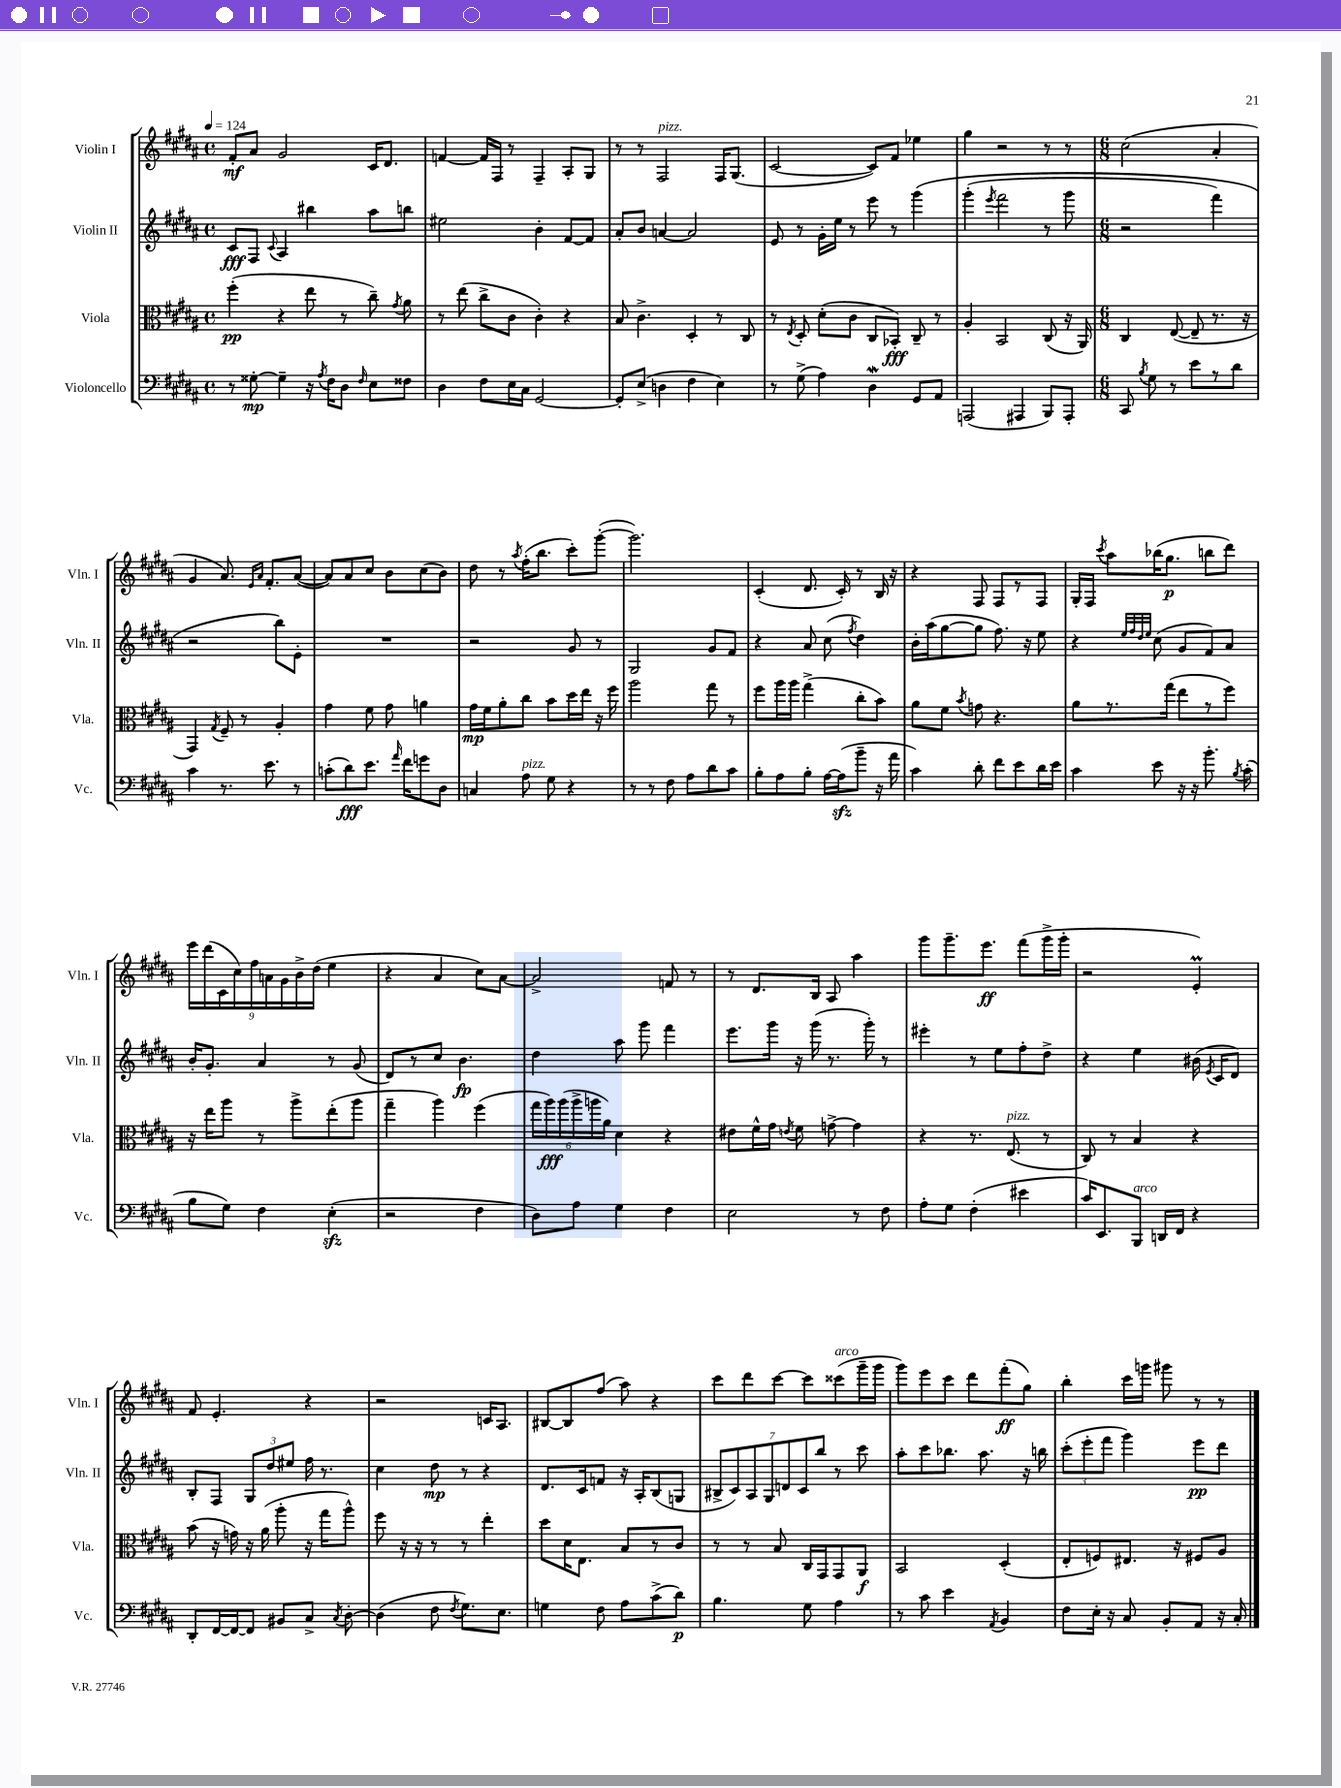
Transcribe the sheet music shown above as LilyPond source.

<<
\new StaffGroup <<
\new Staff = "s0" \with { instrumentName = "Violin I" shortInstrumentName = "Vln. I" } {
    \clef treble \key b \major \defaultTimeSignature \time 4/4 \tempo 4 = 124
    \autoBeamOff fis'8[-.\mf ais'8] gis'2 cis'16[ dis'8.] |
    f'4~ f'16[ fis16] r8 fis4-- ais8[-. gis8] |
    r8 r8 fis2^\markup { \italic "pizz." } fis16[ gis8.]( |
    cis'2~ cis'8[) fis'8] ees''4 |
    gis''4 r2 r8 r8 |
    \numericTimeSignature \time 6/8 cis''2( ais'4-. |
    gis'4 ais'8.) \grace { e'16[ ais'16] } fis'8.[-. ais'8]~( |
    ais'8[) ais'8 cis''8] b'8[ cis''8( b'8]) |
    dis''8 r8 \acciaccatura { ais''8 } fis''16[-.( b''8.] cis'''8[-.) gis'''8]~-.( |
    gis'''2.) |
    cis'4-.( dis'8. cis'16-.) r8 b16 r16 |
    r4 fis8 fis8[ r8 fis8] |
    gis16[-. fis16] \acciaccatura { cis'''8 } ais''8[ bes''16( gis''8.]\p b''8[ dis'''8]) |
    \tuplet 9/8 { e'''16[ dis'''16( cis'16 cis''16) fis''16 a'16 gis'16 b'16-> dis''16]( } e''4 |
    r4 ais'4 cis''8[) ais'8]~ |
    ais'2-> f'8 r8 |
    r8 dis'8.[ b16] ais8 ais''4 |
    gis'''8[ gis'''8.-- e'''8.]\ff fis'''8[( gis'''16-> gis'''16]-. |
    r2 e'4-.\prall) |
    fis'8 e'4.-. r4 |
    r2 c'16[ ais8.] |
    bis8[~ bis8 fis''8]( ais''8) r4 |
    cis'''8[ dis'''8 cis'''8]~ cis'''8[ cisis'''8^\markup { \italic "arco" }( gis'''16-- gis'''16] |
    gis'''8[) e'''8 cis'''8] dis'''8[ fis'''8-.\ff( gis''8]) |
    b''4-. cis'''16[ g'''16] gis'''8 r8 r8 \bar "|." |
}
\new Staff = "s1" \with { instrumentName = "Violin II" shortInstrumentName = "Vln. II" } {
    \clef treble \key b \major \defaultTimeSignature \time 4/4
    \autoBeamOff cis'8[\fff fis8] \appoggiatura { cis'8 } ais4 bis''4 ais''8[ b''8] |
    eis''2 b'4-. fis'8[~ fis'8] |
    ais'8[-. b'8] a'4~ a'2 |
    e'8 r8 gis'16[-. e''16] r8 e'''8 r8 gis'''4\( |
    gis'''4-.( \acciaccatura { e'''8 } fis'''2 r8 gis'''8 |
    \numericTimeSignature \time 6/8 r2 fis'''4) |
    r2 b''8[\) e'8]-. |
    R2. |
    r2 gis'8 r8 |
    gis2 gis'8[ fis'8] |
    r4 ais'8 cis''8( \acciaccatura { fis''8 } dis''4) |
    b'16[-. ais''16( gis''8~ gis''8] fis''8.) r16 e''8 |
    r4 \grace { e''32[ fis''32 dis''32 e''32] } cis''8( gis'8[ fis'8) ais'8] |
    b'16[-. gis'8.]-. ais'4 r8 gis'8( |
    dis'8[) r8 cis''8] b'4.\fp |
    dis''4 ais''8 gis'''8 fis'''4 |
    e'''8.[ gis'''16] r16 gis'''16( r8. gis'''16-.) r8 |
    eis'''4-. r8 e''8[ fis''8-. dis''8]-> |
    r4 e''4 bis'16( \acciaccatura { e'8 } cis'16[ dis'8]) |
    b8[-. fis8] \tuplet 3/2 { gis8[ dis''8 eis''8] } fis''16 r8. |
    cis''4 dis''8\mp r8 r4 |
    dis'8.[ cis'16 f'8] r16 ais16[-. b8( g8] |
    \tuplet 7/4 { bis8[-> cis'8) ais8 gis8 d'8 cis'8 b''8] } r8 cis'''8 |
    ais''8[-. cis'''8 bes''8.] ais''8. r16 b''16 |
    \tuplet 3/2 { cis'''8[-.( e'''8-. fis'''8] } gis'''4) e'''8[\pp dis'''8] \bar "|." |
}
\new Staff = "s2" \with { instrumentName = "Viola" shortInstrumentName = "Vla." } {
    \clef alto \key b \major \defaultTimeSignature \time 4/4
    \autoBeamOff fis''4-.\pp( r4 e''8 r8 cis''8--) \acciaccatura { gis'8 } ais'8 |
    r8 e''8( cis''8[-> cis'8] cis'4-.) r4 |
    b8 cis'4.-> dis4-. r8 cis8 |
    r8 \acciaccatura { e8 } dis8-. dis'8[-.( cis'8] cis8[ bes,8]-.\fff) cis8-- r8 |
    ais4-. b,2 cis8( r16 ais,16) |
    \numericTimeSignature \time 6/8 cis4 e8~( e8-- r8. r16 |
    gis,4) \acciaccatura { gis8 } fis8-- r8 ais4-. |
    gis'4 fis'8 gis'8 a'4 |
    gis'16[\mp fis'16 ais'8-. cis''8] b'8[ dis''16 e''16] r16 fis''16 |
    ais''2 gis''8 r8 |
    fis''8[ ais''16 ais''16] gis''4->( cis''8[-. b'8]) |
    ais'8[ fis'8] \acciaccatura { b'8 } g'8 r4. |
    ais'8[ r8. gis''16]( e''8[ r8 fis''8]) |
    r16 e''16[ ais''8] r8 ais''8[-> e''8-.( ais''8] |
    gis''4-- ais''4) fis''4( |
    \tuplet 6/4 { gis''16[ ais''16\fff) ais''16( ais''16-> a''16 ais'16]) } dis'4 r4 |
    eis'8[ fis'16-^ gis'16] \acciaccatura { e'8 } fis'8 g'8~-> g'4 |
    r4 r8. e8.^\markup { \italic "pizz." }( r8 |
    cis8) r8 b4 r4 |
    b'8( r16 g'16) r16 ais'16( ais''8-. r16 gis''16[ ais''8]-^) |
    fis''8 r16 r16 r8 r8 e''4-. |
    dis''8[ dis'16 e8.] b8[ r8 cis'8] |
    r8 r8 b8 cis16[ gis,16 gis,8 ais,8]\f |
    b,2 dis4-.( |
    e8[-. f8) eis8.] r16 fis8[ ais8] \bar "|." |
}
\new Staff = "s3" \with { instrumentName = "Violoncello" shortInstrumentName = "Vc." } {
    \clef bass \key b \major \defaultTimeSignature \time 4/4
    \autoBeamOff r8 gisis8~-.\mp gisis4-- r16 \acciaccatura { ais8 } fis16[ dis8] \grace { fis16 } e8[ fisis8] |
    dis4 fis8[ e16 cis16] gis,2~ |
    gis,8[-. e8]->( d4 fis4 e4) |
    r8 gis8->( ais4) dis4\mordent gis,8[ ais,8] |
    a,,2( ais,,4 b,,8[) ais,,8]-. |
    \numericTimeSignature \time 6/8 cis,8 \acciaccatura { b8 } gis8 r8 e'8[ r8 dis'8] |
    cis'4 r8. e'8. r8 |
    c'8[-.( dis'8\fff) e'8.] \grace { ais'16 } fis'16[ g'8 dis8] |
    c4 ais8^\markup { \italic "pizz." } gis8 r4 |
    r8 r8 fis8 ais8[ dis'8 cis'8] |
    b8[-. ais8 b8]-. ais16[~ ais16\sfz( b'8]-- r16 ais'16 |
    cis'4) dis'8-. fis'8[ e'8 dis'16 e'16] |
    cis'4 e'8 r16 r16 b'8.-. \acciaccatura { b8 } cis'16-.( |
    b8[ gis8]) fis4 e4-.\sfz( |
    r2 fis4 |
    dis8[) ais8] gis4 fis4 |
    e2 r8 fis8 |
    ais8[-. gis8] fis4-.( eis'4 |
    cis'16[) e,8. b,,8]^\markup { \italic "arco" } d,16[ fis,16] r4 |
    dis,8[-. fis,16~ fis,16~ fis,8] bis,8[ cis8]-> \acciaccatura { cis8 } dis8~-. |
    dis4( fis8 \acciaccatura { fis8 } gis8.[) e8.] |
    g4 fis8 ais8[ cis'8->( dis'8]\p) |
    b4. gis8 ais4 |
    r8 cis'8 e'4 \acciaccatura { ais,8 } b,4 |
    fis8[ e16]-. r16 cis8 b,8[-. ais,8] r16 cis16-. \bar "|." |
}
>>
>>
\layout { \context { \Score \remove "Bar_number_engraver" } }
